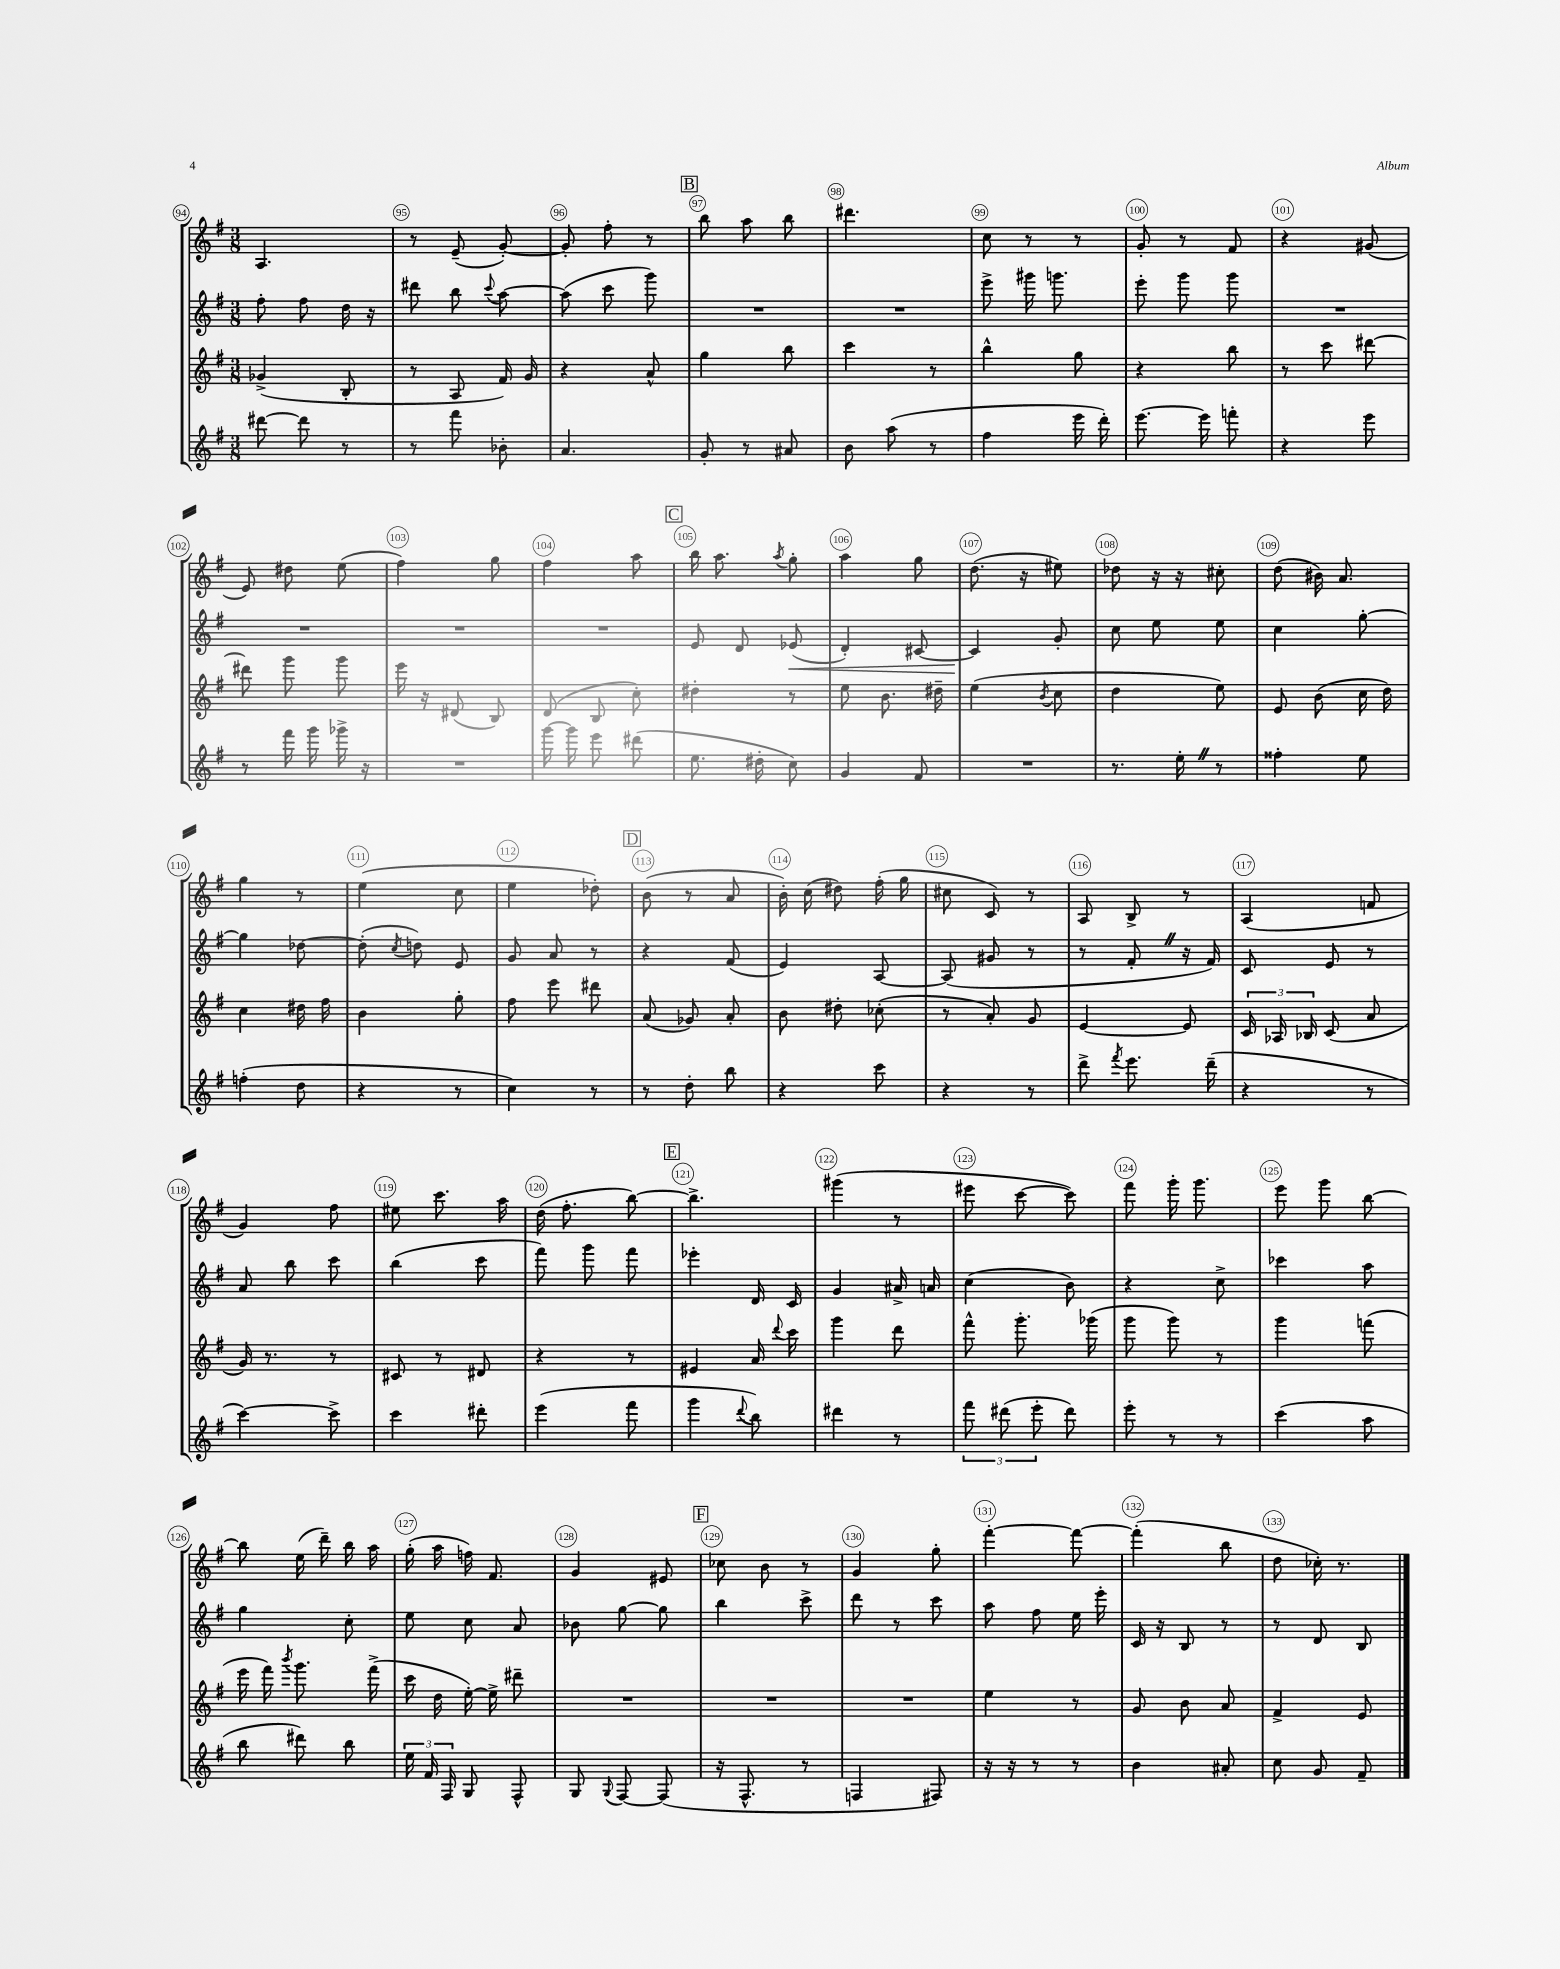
<<
\new StaffGroup <<
\new Staff = "s0" {
    \clef treble \key g \major \numericTimeSignature \time 3/8
    \autoBeamOff a4. |
    r8 e'8--( g'8~-.) |
    g'8-. fis''8-. r8 |
    \mark \markup { \box "B" } b''8 a''8 b''8 |
    dis'''4. |
    c''8 r8 r8 |
    g'8-. r8 fis'8 |
    r4 gis'8( |
    e'8) dis''8 e''8( |
    fis''4) g''8 |
    fis''4 a''8 |
    \mark \markup { \box "C" } b''16 a''8. \acciaccatura { a''8 } g''8-. |
    a''4 g''8 |
    d''8.( r16 eis''8) |
    des''8 r16 r16 cis''8-. |
    d''8( bis'16) a'8. |
    g''4 r8 |
    e''4( c''8 |
    e''4 des''8-.) |
    \mark \markup { \box "D" } b'8( r8 a'8 |
    b'16-.) c''16( dis''8) fis''16-.( g''16 |
    cis''8 c'8) r8 |
    a8 b8-> r8 |
    a4( f'8 |
    g'4) fis''8 |
    eis''8 c'''8. a''16 |
    d''16( fis''8.-. b''8~) |
    \mark \markup { \box "E" } b''4.-> |
    gis'''4( r8 |
    eis'''8 c'''8~ c'''8) |
    fis'''8 g'''16-. g'''8. |
    e'''8 g'''8 b''8~ |
    b''8 e''16( d'''16--) b''16 a''16 |
    g''16-.( a''16 f''16) fis'8. |
    g'4 eis'8 |
    \mark \markup { \box "F" } ces''8 b'8 r8 |
    g'4 g''8-. |
    fis'''4~-. fis'''8~ |
    fis'''4-.( b''8 |
    d''8 ces''16-.) r8. \bar "|." |
}
\new Staff = "s1" {
    \clef treble \key g \major \numericTimeSignature \time 3/8
    \autoBeamOff fis''8-. fis''8 d''16 r16 |
    dis'''8 b''8 \appoggiatura { c'''8 } a''8~ |
    a''8( c'''8 g'''8) |
    \mark \markup { \box "B" } R4. |
    R4. |
    e'''8-> gis'''16 g'''8. |
    e'''8-. g'''8 g'''8 |
    R4. |
    R4. |
    R4. |
    R4. |
    \mark \markup { \box "C" } e'8 d'8 ees'8\<( |
    d'4-.) cis'8~ |
    cis'4\! g'8-. |
    c''8 e''8 e''8 |
    c''4 g''8~-. |
    g''4 des''8~ |
    des''8-.( \acciaccatura { c''8 } d''8) e'8 |
    g'8 a'8 r8 |
    \mark \markup { \box "D" } r4 fis'8( |
    e'4) a8~ |
    a8( gis'8 r8 |
    r8 fis'8-. \once \override BreathingSign.text = \markup { \musicglyph "scripts.caesura.straight" } \breathe r16 fis'16) |
    c'8 e'8 r8 |
    a'8 b''8 c'''8 |
    b''4( c'''8 |
    fis'''8) g'''8 fis'''8 |
    \mark \markup { \box "E" } ees'''4-. d'16 c'16 |
    g'4 ais'16-> a'16 |
    c''4( b'8) |
    r4 c''8-> |
    ces'''4 a''8 |
    g''4 c''8-. |
    e''8 c''8 a'8 |
    bes'8 g''8~ g''8 |
    \mark \markup { \box "F" } b''4 c'''8-> |
    d'''8 r8 c'''8 |
    a''8 fis''8 e''16 e'''16-. |
    c'16 r16 b8 r8 |
    r8 d'8 b8 \bar "|." |
}
\new Staff = "s2" {
    \clef treble \key g \major \numericTimeSignature \time 3/8
    \autoBeamOff ges'4->( b8-. |
    r8 a8 fis'16) g'16 |
    r4 a'8-^ |
    \mark \markup { \box "B" } g''4 b''8 |
    c'''4 r8 |
    b''4-^ g''8 |
    r4 b''8 |
    r8 c'''8 dis'''8~ |
    dis'''8 g'''8 g'''8 |
    e'''16 r16 dis'8( b8) |
    d'8( b8 c''8-.) |
    \mark \markup { \box "C" } dis''4-. r8 |
    e''8 b'8. dis''16-- |
    e''4( \acciaccatura { b'8 } c''8 |
    d''4 e''8) |
    e'8 b'8( c''16 d''16) |
    c''4 dis''16 fis''16 |
    b'4 g''8-. |
    fis''8 e'''8 dis'''8 |
    \mark \markup { \box "D" } a'8( ges'8) a'8-. |
    b'8 dis''8-. ces''8-.( |
    r8 a'8-.) g'8 |
    e'4~ e'8 |
    \tuplet 3/2 { c'16 aes16 bes16 } c'8( a'8 |
    g'16) r8. r8 |
    cis'8 r8 dis'8 |
    r4 r8 |
    \mark \markup { \box "E" } eis'4 a'16 \appoggiatura { d'''8 } c'''16 |
    g'''4 d'''8 |
    fis'''8-^ g'''8.-. ges'''16( |
    g'''8 g'''8) r8 |
    g'''4 f'''8( |
    e'''16 fis'''16) \acciaccatura { b'''8 } g'''8. fis'''16->( |
    c'''16 d''16 e''16~-.) e''16-> dis'''8-- |
    R4. |
    \mark \markup { \box "F" } R4. |
    R4. |
    e''4 r8 |
    g'8 b'8 a'8 |
    fis'4-> e'8 \bar "|." |
}
\new Staff = "s3" {
    \clef treble \key g \major \numericTimeSignature \time 3/8
    \autoBeamOff dis'''8~ dis'''8 r8 |
    r8 fis'''8 bes'8-. |
    a'4. |
    \mark \markup { \box "B" } g'8-. r8 ais'8 |
    b'8 a''8( r8 |
    fis''4 e'''16 d'''16-.) |
    e'''8.~ e'''16 f'''8-. |
    r4 e'''8 |
    r8 fis'''16 g'''16 ges'''16-> r16 |
    R4. |
    g'''16~ g'''16 e'''8 dis'''8( |
    \mark \markup { \box "C" } e''8. dis''16-. c''8) |
    g'4 fis'8 |
    R4. |
    r8. e''16-. \once \override BreathingSign.text = \markup { \musicglyph "scripts.caesura.straight" } \breathe r8 |
    fisis''4-. e''8 |
    f''4-.( d''8 |
    r4 r8 |
    c''4) r8 |
    \mark \markup { \box "D" } r8 d''8-. b''8 |
    r4 c'''8 |
    r4 r8 |
    d'''8-> \acciaccatura { fis'''8 } e'''8. d'''16--( |
    r4 r8 |
    c'''4~) c'''8-> |
    c'''4 dis'''8-. |
    e'''4( fis'''8 |
    \mark \markup { \box "E" } g'''4 \appoggiatura { d'''8 } b''8) |
    dis'''4 r8 |
    \tuplet 3/2 { fis'''8 dis'''8( e'''8-. } dis'''8) |
    e'''8-. r8 r8 |
    c'''4( a''8 |
    b''8 dis'''8) b''8 |
    \tuplet 3/2 { e''16 fis'16 fis16 } g8 fis8-^ |
    g8 \appoggiatura { g8 } fis8~ fis8( |
    \mark \markup { \box "F" } r16 fis8.-^ r8 |
    f4 fis8) |
    r16 r16 r8 r8 |
    b'4 ais'8-. |
    c''8 g'8 fis'8-- \bar "|." |
}
>>
>>
\layout { \context { \Score currentBarNumber = #94 \override BarNumber.break-visibility = ##(#f #t #t) barNumberVisibility = #all-bar-numbers-visible \override BarNumber.stencil = #(make-stencil-circler 0.1 0.3 ly:text-interface::print) } }
